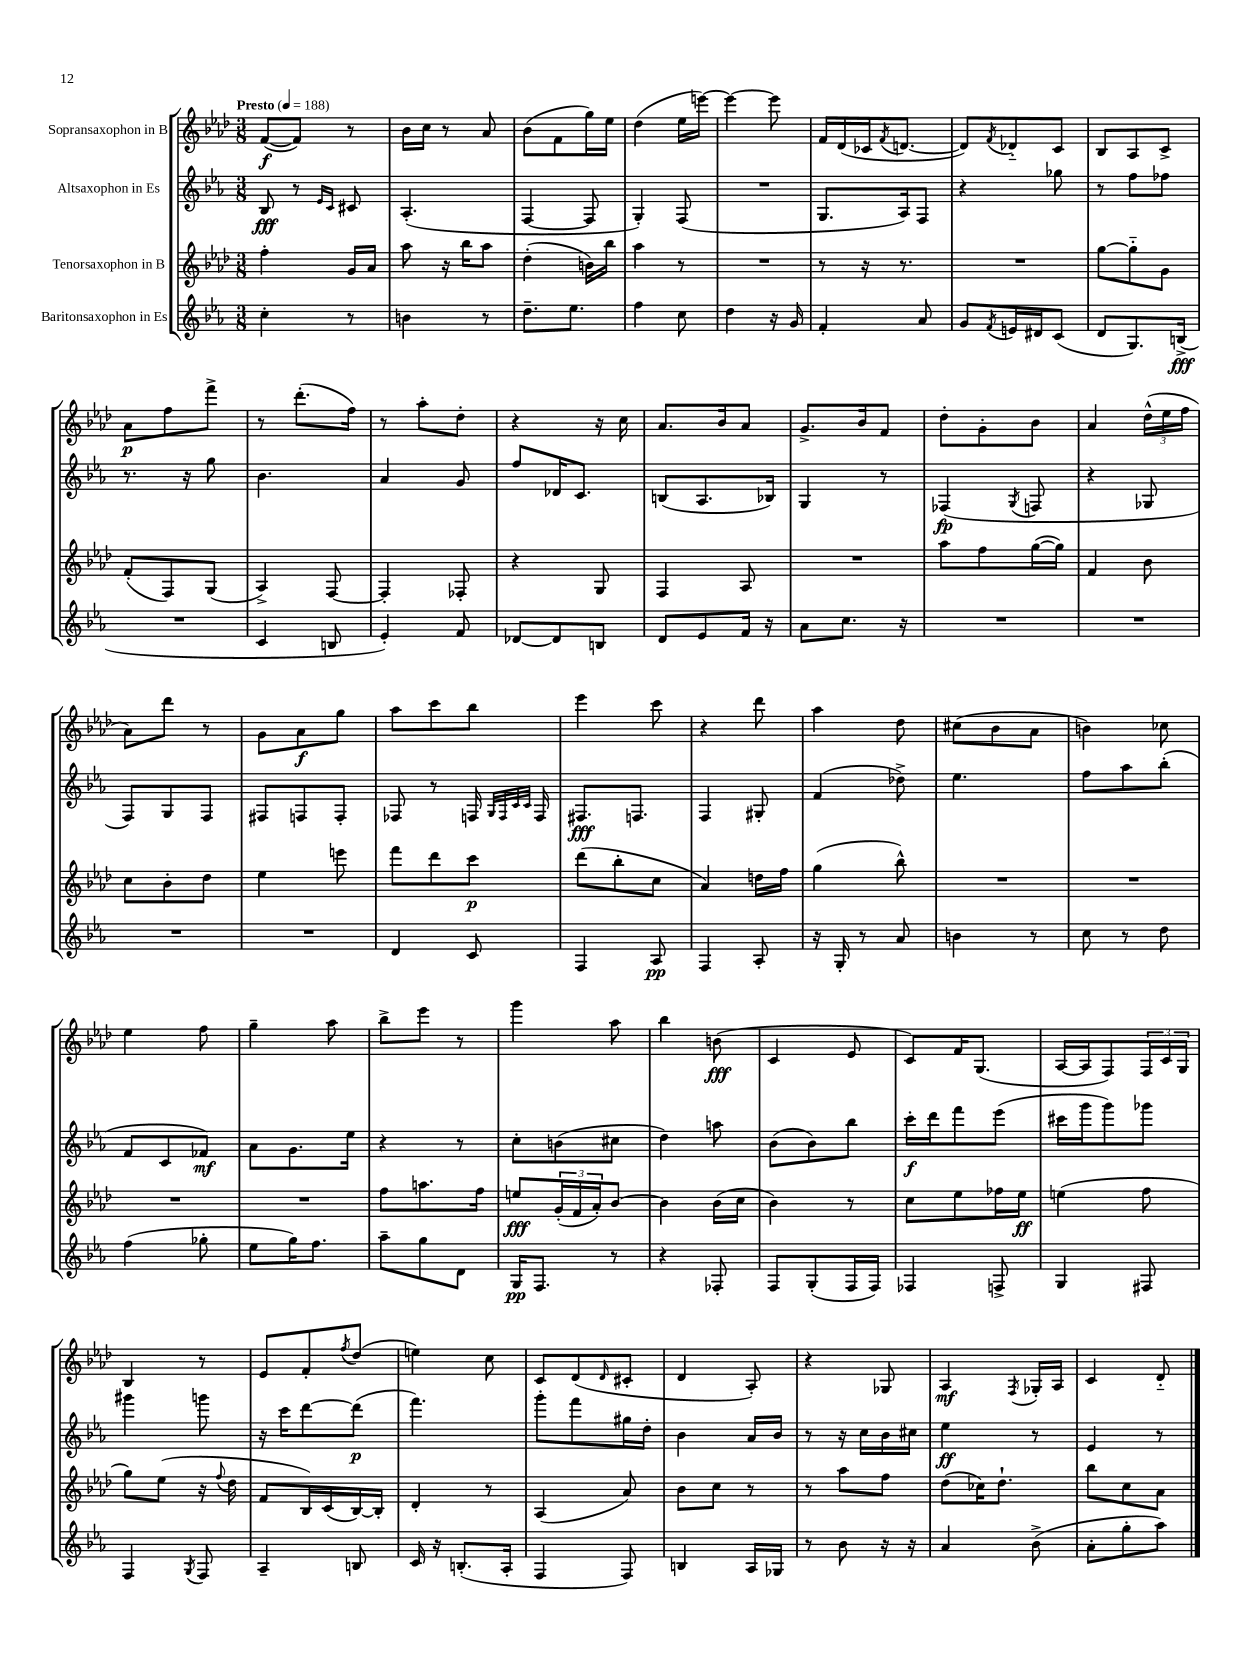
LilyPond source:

<<
\new StaffGroup <<
\new Staff = "s0" \with { instrumentName = "Sopransaxophon in B" } {
    \clef treble \key aes \major \numericTimeSignature \time 3/8 \tempo "Presto" 4 = 188
    f'8~\f( f'8) r8 |
    bes'16 c''16 r8 aes'8 |
    bes'8( f'8 g''16) ees''16 |
    des''4( ees''16 e'''16~) |
    e'''4~ e'''8 |
    f'16 des'16( ces'16 \acciaccatura { f'8 } d'8.~ |
    d'8) \acciaccatura { f'8 } des'8-_ c'8 |
    bes8 aes8 c'8-> |
    aes'8\p f''8 f'''8-> |
    r8 des'''8.-.( f''16) |
    r8 aes''8-. des''8-. |
    r4 r16 c''16 |
    aes'8. bes'16 aes'8 |
    g'8.-> bes'16 f'8 |
    des''8-. g'8-. bes'8 |
    aes'4 \tuplet 3/2 { des''16-^( ees''16 f''16 } |
    aes'8) des'''8 r8 |
    g'8 aes'8\f g''8 |
    aes''8 c'''8 bes''8 |
    ees'''4 c'''8 |
    r4 des'''8 |
    aes''4 des''8 |
    cis''8( bes'8 aes'8 |
    b'4) ces''8 |
    ees''4 f''8 |
    g''4-- aes''8 |
    bes''8-> ees'''8 r8 |
    g'''4 aes''8 |
    bes''4 b'8\fff( |
    c'4 ees'8 |
    c'8) f'16 g8.( |
    aes16~ aes16 f8) \tuplet 3/2 { f16 c'16 g16 } |
    bes4 r8 |
    ees'8 f'8-. \acciaccatura { f''8 } des''8( |
    e''4) c''8 |
    c'8 des'8( \grace { des'16 } cis'8-. |
    des'4 aes8-.) |
    r4 ges8 |
    aes4\mf \acciaccatura { f8 } ges16-. aes16 |
    c'4 des'8-_ \bar "|." |
}
\new Staff = "s1" \with { instrumentName = "Altsaxophon in Es" } {
    \clef treble \key ees \major \numericTimeSignature \time 3/8
    bes8\fff r8 \grace { ees'16 c'16 } cis'8 |
    aes4.-.( |
    f4~ f8 |
    g4-.) f8( |
    R4. |
    g8. aes16) f8 |
    r4 ges''8 |
    r8 f''8 fes''8 |
    r8. r16 g''8 |
    bes'4. |
    aes'4 g'8 |
    f''8 des'16 c'8. |
    b8( aes8. bes16) |
    g4 r8 |
    fes4\fp( \acciaccatura { g8 } f8 |
    r4 ges8 |
    f8) g8 f8 |
    fis8 f8 f8-. |
    fes8 r8 f16 \grace { g32 f32 c'32 c'32 } f16 |
    fis8.\fff f8. |
    f4 gis8-. |
    f'4( des''8->) |
    ees''4. |
    f''8 aes''8 bes''8-.( |
    f'8 c'8 fes'8\mf) |
    aes'8 g'8. ees''16 |
    r4 r8 |
    c''8-. b'8( cis''8 |
    d''4) a''8 |
    bes'8( bes'8) bes''8 |
    c'''16-.\f d'''16 f'''8 ees'''8( |
    cis'''16 g'''16 g'''8) ges'''8 |
    gis'''4 g'''8 |
    r16 c'''16 d'''8~ d'''8\p( |
    f'''4.) |
    g'''8-. f'''8 gis''16 d''16-. |
    bes'4 aes'16 bes'16 |
    r8 r16 c''16 bes'16 cis''16 |
    ees''4\ff r8 |
    ees'4 r8 \bar "|." |
}
\new Staff = "s2" \with { instrumentName = "Tenorsaxophon in B" } {
    \clef treble \key aes \major \numericTimeSignature \time 3/8
    f''4-. g'16 aes'16 |
    aes''8 r16 bes''16 aes''8 |
    des''4-.( b'16) bes''16 |
    aes''4 r8 |
    R4. |
    r8 r16 r8. |
    R4. |
    g''8~ g''8-_ g'8 |
    f'8-.( f8) g8( |
    aes4->) f8~ |
    f4-. fes8-. |
    r4 g8 |
    f4 aes8 |
    R4. |
    aes''8 f''8 g''16~( g''16) |
    f'4 bes'8 |
    c''8 bes'8-. des''8 |
    ees''4 e'''8 |
    f'''8 des'''8 c'''8\p |
    des'''8( bes''8-. c''8 |
    aes'4) d''16 f''16 |
    g''4( bes''8-^) |
    R4. |
    R4. |
    R4. |
    R4. |
    f''8 a''8. f''16 |
    e''8\fff \tuplet 3/2 { g'16-.( f'16 aes'16-.) } bes'8~ |
    bes'4 bes'16( c''16 |
    bes'4) r8 |
    c''8 ees''8 fes''16 ees''16\ff |
    e''4( f''8 |
    g''8) ees''8( r16 \appoggiatura { f''8 } des''16 |
    f'8 bes16) c'16( bes16~) bes16-. |
    des'4-. r8 |
    aes4( aes'8) |
    bes'8 c''8 r8 |
    r8 aes''8 f''8 |
    des''8( ces''16) des''8.-! |
    bes''8 c''8 aes'8 \bar "|." |
}
\new Staff = "s3" \with { instrumentName = "Baritonsaxophon in Es" } {
    \clef treble \key ees \major \numericTimeSignature \time 3/8
    c''4-. r8 |
    b'4 r8 |
    d''8.-- ees''8. |
    f''4 c''8 |
    d''4 r16 g'16 |
    f'4-. aes'8 |
    g'8 \acciaccatura { f'8 } e'16 dis'16 c'8( |
    d'8 g8.) b16->\fff( |
    R4. |
    c'4 b8 |
    ees'4-.) f'8 |
    des'8~ des'8 b8 |
    d'8 ees'8 f'16 r16 |
    aes'8 c''8. r16 |
    R4. |
    R4. |
    R4. |
    R4. |
    d'4 c'8 |
    f4 aes8\pp |
    f4 aes8-. |
    r16 g16-. r8 aes'8 |
    b'4 r8 |
    c''8 r8 d''8 |
    f''4( ges''8-. |
    ees''8 g''16) f''8. |
    aes''8-- g''8 d'8 |
    g16\pp f8. r8 |
    r4 fes8-. |
    f8 g8-.( f16 f16) |
    fes4 f8-> |
    g4 fis8 |
    f4 \acciaccatura { g8 } f8 |
    aes4-- b8 |
    c'16 r16 b8.-.( aes16-. |
    f4 f8) |
    b4 aes16 ges16 |
    r8 bes'8 r16 r16 |
    aes'4 bes'8->( |
    aes'8-. g''8-. aes''8) \bar "|." |
}
>>
>>
\layout { \context { \Score \remove "Bar_number_engraver" } }
